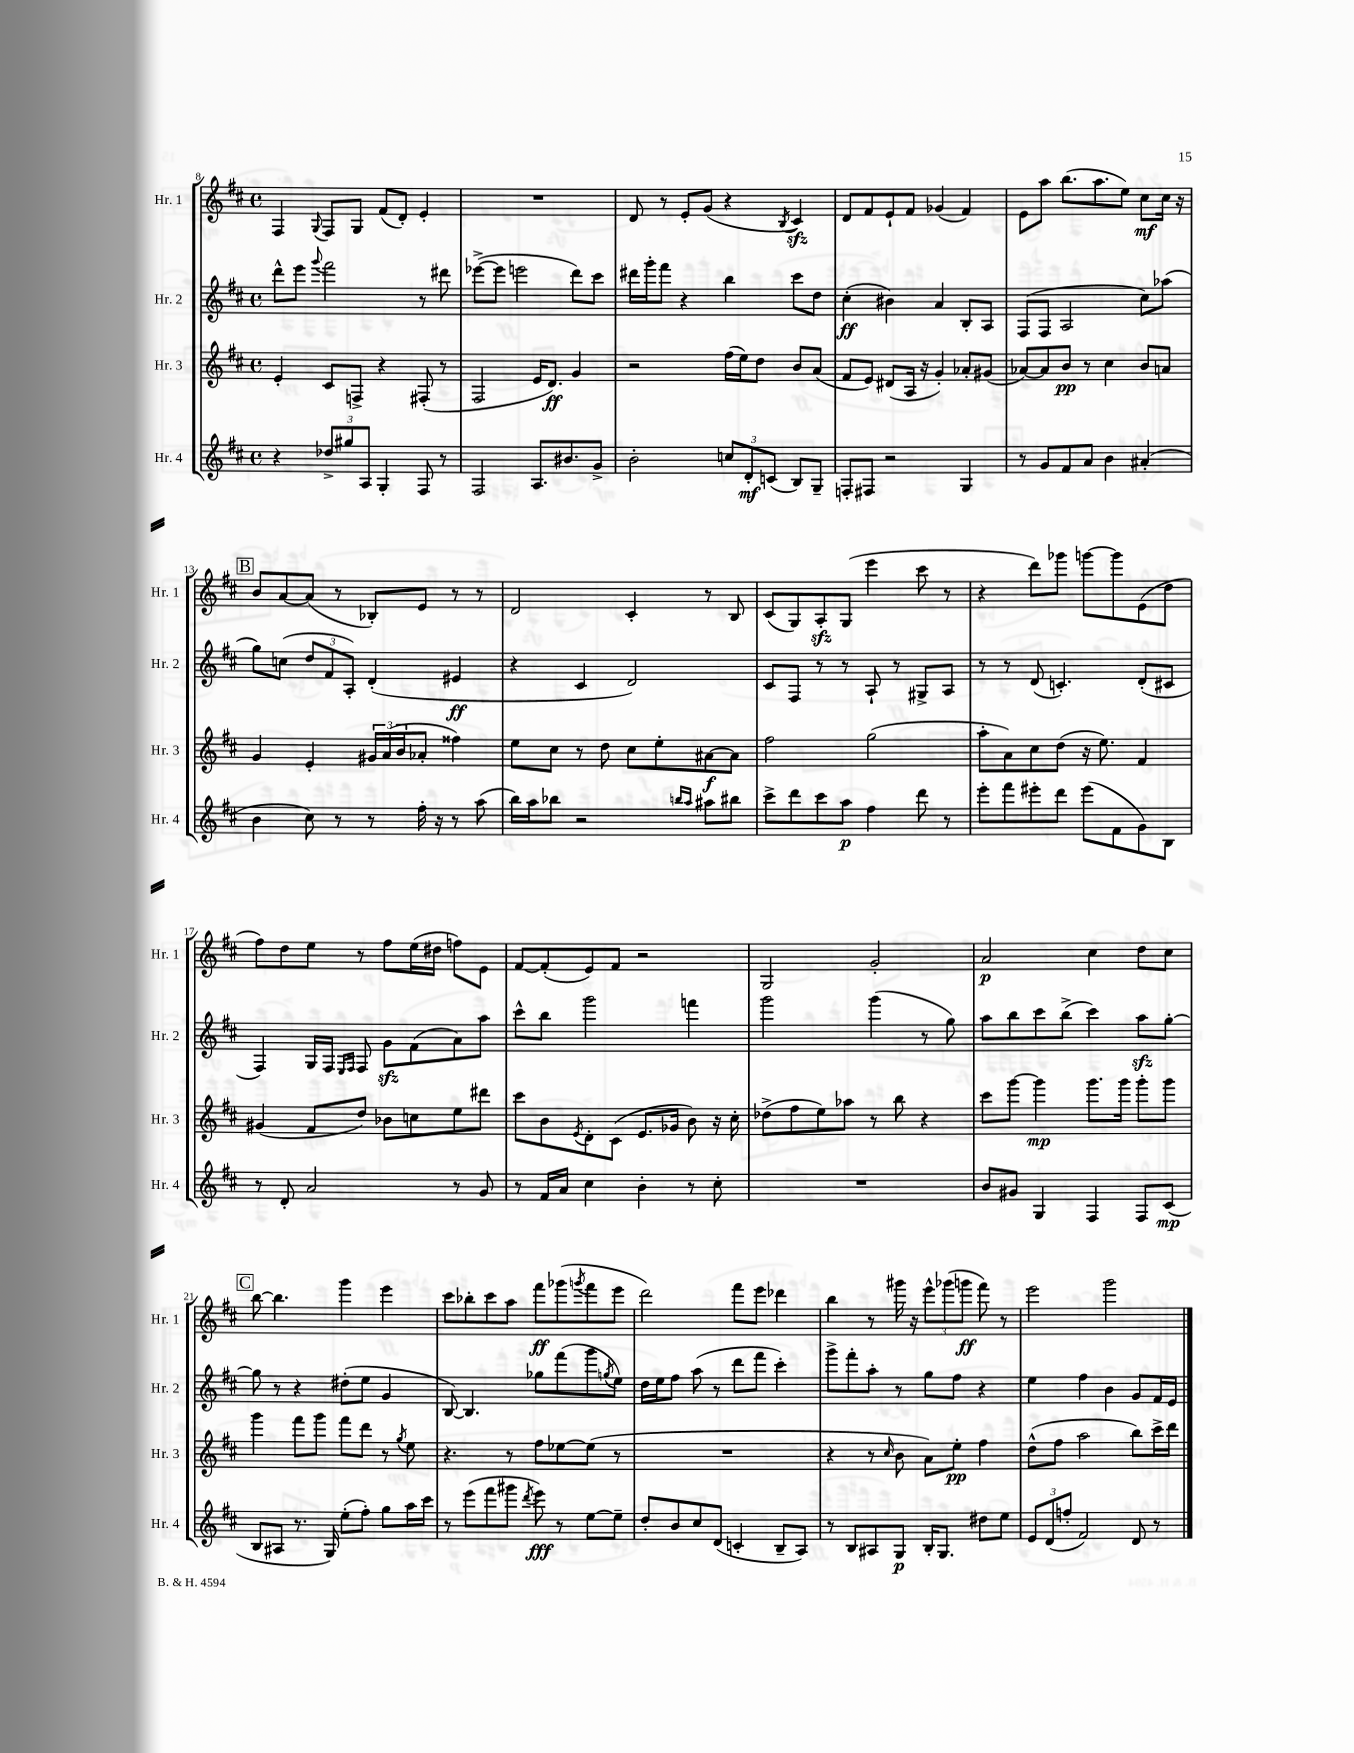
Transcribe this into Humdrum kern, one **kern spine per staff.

**kern	**kern	**kern	**kern
*staff4	*staff3	*staff2	*staff1
*clefG2	*clefG2	*clefG2	*clefG2
*k[f#c#]	*k[f#c#]	*k[f#c#]	*k[f#c#]
*M4/4	*M4/4	*M4/4	*M4/4
*met(c)	*met(c)	*met(c)	*met(c)
4r	4e'/	8ddd^^\L	4F#/
.	.	8eee\J	.
.	.	8qqggg/	8qqG/
12dd-^/L	8c#/L	2fff#\	8F#/L
12gg#/	.	.	.
.	8F^/J	.	8G/J
12A/J	.	.	.
4G'/	4r	.	(8f#/L
.	.	.	8d'/J)
8F#/	(8F#'/	8r	4e'/
8r	8r	8ddd#\	.
=	=	=	=
2F#/	2F#/	([8eee-^\L	1r
.	.	8eee-\]J	.
.	.	2eee\	.
8.A/L	16e/LK	.	.
.	8.d/J)	.	.
8.b#/	.	.	.
.	4g/	8ddd\L)	.
8g^/J	.	8ccc#\J	.
=	=	=	=
2b'\	2r	16ddd#\LL	8d/
.	.	16ggg'\J	.
.	.	8fff#\J	8r
.	.	4r	8e'/L
.	.	.	(8g/J
12cc/L	(16ff#\LL	4bb\	4r
.	16ee\J)	.	.
12d'/	.	.	.
.	8dd\J	.	.
(12c/J	.	.	.
.	.	.	8qB/
8B/L)	8b/L	8ccc#\L	4c#/)
8G~/J	(8a/J	8dd\J	.
=	=	=	=
8F'/L	8f#/L	(4cc#'\	8d/L
8F#/J	8e/J)	.	8f#/
2r	(8d#/L	4b#\)	8e`/
.	16A/Jk	.	8f#/J
.	16r	.	.
.	4g'/)	4a/	(4g-/
4G/	8a-'/L	8B'/L	4f#/)
.	(8g#/J	8A/J	.
=	=	=	=
8r	[8a-/L)	(8F#/L	8e\L
8g/L	8a-/]	8F#/J	8aa\J
8f#/	8b/J	2A/	(8.bb\L
8a/J	8r	.	.
.	.	.	8.aa\
4b\	4cc#\	.	.
.	.	.	8ee\J)
(4a#'/	8b/L	8cc#\L)	8cc#\L
.	8a/J	(8aa-\J	16cc#\Jk
.	.	.	16r
=	=	=	=
4b\	4g/	8gg\L)	8b/L
.	.	(8cc\J	[8a/
8cc#\)	4e'/	12dd/L	(8a/]J
.	.	12f#/	.
8r	.	.	8r
.	.	12A'/J)	.
8r	24g#/LL	(4d'/	8B-'/L)
.	(24a/	.	.
.	24b/J	.	.
16ff#'\	8a-'/J	.	8e/J
16r	.	.	.
8r	4ff##\)	4e#/	8r
(8aa\	.	.	8r
=	=	=	=
16bb\LL)	8ee\L	4r	2d/
16aa\J	.	.	.
8bb-\J	8cc#\J	.	.
2r	8r	4c#/	.
.	8dd\	.	.
.	8cc#\L	2d/)	4c#'/
.	8ee'\	.	.
16qqbb/LL	.	.	.
16qqaa/JJ	.	.	.
8aa#\L	[8a#\	.	8r
8bb#\J	8a#\]J	.	8B/
=	=	=	=
8ccc#^\L	2ff#\	8c#/L	(8c#/L
8ddd\	.	8F#/J	8G/)
8ccc#\	.	8r	8A'/
8aa\J	.	8r	(8G/J
4ff#\	(2gg\	8A`/	4eee\
.	.	8r	.
8ddd\	.	8G#^/L	8ccc#\
8r	.	8A/J	8r
=	=	=	=
8eee'\L	8aa'\L	8r	4r
8fff#\	8a\)	8r	.
8eee#'\	8cc#\	(8d/	8ddd\L)
8ddd\J	(8dd\J	4.c'/)	8ggg-\J
(8eee#\L	16r	.	[8ggg\L
.	8.ee\)	.	.
8f#\	.	.	8ggg\]
8g\)	4f#/	(8d'/L	(8e\
8B\J	.	8c#/J	8dd\J
=	=	=	=
8r	(4g#/	4F#/)	8ff#\L)
8d'/	.	.	8dd\
2a/	8f#/L	16G/LL	8ee\J
.	.	16F#/JJ	.
.	.	16qqE/LL	.
.	.	16qqF#/JJ	.
.	8dd/J)	8F#/	8r
.	8b-\L	8g\L	8ff#\L
.	8cc\	(8f#\	(16ee\L
.	.	.	16dd#\JJ
8r	8ee\	8a\)	8ff\L)
8g/	8ddd#\J	8aa\J	8e\J
=	=	=	=
8r	8ccc#\L	8ccc#^^\L	[8f#/L
16f#/LL	8b\	8bb\J	(8f#'/]
16a/JJ	.	.	.
.	8qe/	.	.
4cc#\	8d'\	2ggg\	8e/)
.	(8c#\J	.	8f#/J
4b'\	8.e/L	.	2r
.	16g-/Jk	.	.
8r	8b\)	4fff\	.
8cc#'\	16r	.	.
.	16cc#'\	.	.
=	=	=	=
1r	(8dd-^\L	2ggg\	2G/
.	8ff#\	.	.
.	8ee\)	.	.
.	8aa-\J	.	.
.	8r	(4ggg\	2g'/
.	8bb\	.	.
.	4r	8r	.
.	.	8gg\)	.
=	=	=	=
8b/L	8ccc#\L	8aa\L	2a/
8g#/J	[8ggg\J	8bb\	.
4G/	4ggg\]	8ccc#\	.
.	.	(8bb^\J	.
4F#/	8.ggg\L	4ccc#\)	4cc#\
.	16ggg\Jk	.	.
8F#/L	8ggg'\L	8aa\L	8dd\L
(8c#/J	8ggg\J	[8gg'\J	8cc#\J
=	=	=	=
8B/L	4ggg\	8gg\]	[8bb\
8A#/J	.	8r	4.bb\]
8.r	8fff#\L	4r	.
.	8ggg\J	.	.
16G/)	.	.	.
(8ee'\L	8fff#\L	(8dd#'\L	4ggg\
8ff#'\J)	8ddd\J	8ee\J	.
8gg\L	8r	4g/	4eee\
.	8qgg/	.	.
16aa\L	8ee\	.	.
16ccc#\JJ	.	.	.
=	=	=	=
8r	4.r	[8B/)	8ccc#\L
(8eee\L	.	4.B/]	8bb-'\
8fff#\	.	.	8ccc#\
8ggg#\J	8r	.	8aa\J
8qddd/	.	.	.
8eee\)	8ff#\L	8gg-\L	8fff#\L
8r	[8ee-\	(8fff#\	(8ggg-\
.	.	.	8qggg/
[8ee\L	(8ee-\]J	8ggg\	8fff#\
.	.	8qgg/	.
8ee~\]J	8r	8ee\J)	8eee\J
=	=	=	=
8dd'/L	1r	16dd\LL	2ddd\)
.	.	16ee\J	.
8b/	.	8ff#\J	.
8cc#/	.	(8aa\	.
(8d/J	.	8r	.
4c'/	.	8ddd\L	8fff#\L
.	.	8fff#\J	8eee\J
8B~/L	.	4ccc#'\)	4ddd-\
8A/J)	.	.	.
=	=	=	=
8r	4r	8ggg^\L	4bb\
8B/L	.	8fff#'\	.
8A#/	8r	8aa'\J	8r
.	16qqcc#/	.	.
8G/J	8b\	8r	16ggg#\
.	.	.	16r
16B'/LK	8a\L)	8gg\L	12eee^^\L
8.G/J	.	.	.
.	.	.	(12ggg-\
.	8ee'\J	8ff#\J	.
.	.	.	12ggg\J
8dd#\L	4ff#\	4r	8fff#\)
8ee\J	.	.	8r
=	=	=	=
12e/L	(8dd^^\L	4ee\	2eee\
(12d/	.	.	.
.	8ff#\J	.	.
12ff'/J	.	.	.
2f#/)	2aa\	4ff#\	.
.	.	4b\	2ggg\
8d/	8bb\L)	8g/L	.
8r	16ccc#^\L	16f#/L	.
.	16ddd\JJ	16e/JJ	.
==	==	==	==
*-	*-	*-	*-
